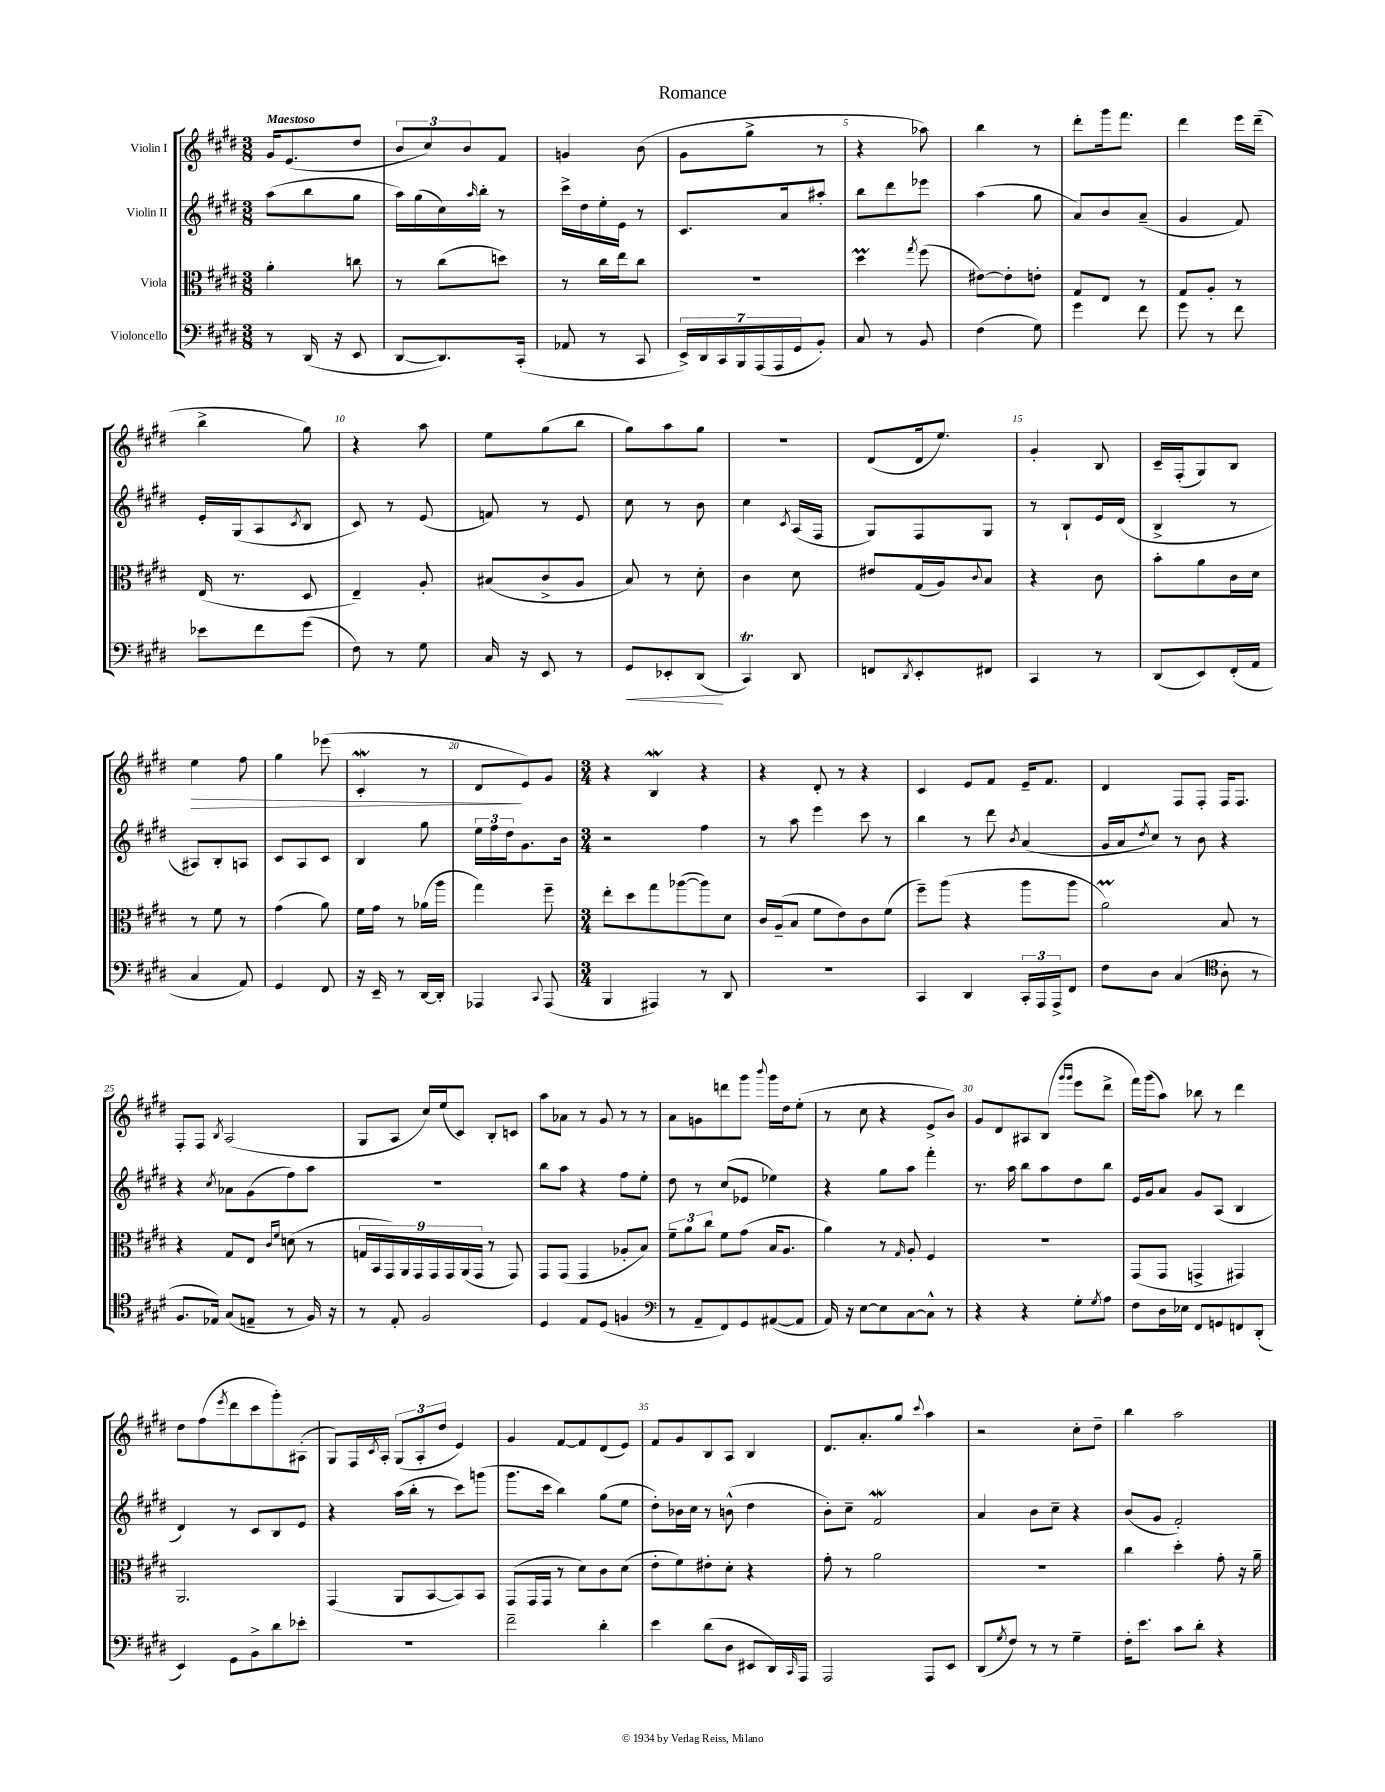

**kern	**dynam	**kern	**kern	**kern	**dynam
*part4	*part4	*part3	*part2	*part1	*part1
*staff4	*staff4	*staff3	*staff2	*staff1	*staff1
*I"Violoncello	*	*I"Viola	*I"Violin II	*I"Violin I	*
*clefF4	*	*clefC3	*clefG2	*clefG2	*
*k[f#c#g#d#]	*	*k[f#c#g#d#]	*k[f#c#g#d#]	*k[f#c#g#d#]	*
*M3/8	*	*M3/8	*M3/8	*M3/8	*
=1	=1	=1	=1	=1	=1
!	!	!	!	!LO:TX:a:B:t=Maestoso	!
8r	.	4a'\	(8aa\L	16g#/KL	.
.	.	.	.	(8.e/	.
(16DD#/	.	.	8bb\	.	.
16r	.	.	.	.	.
8EE/	.	8ccn\	8gg#\J	8dd#/J	.
=2	=2	=2	=2	=2	=2
[8DD#/L	.	8r	16aa\LL)	12b/L	.
.	.	.	(16gg#\	.	.
.	.	.	.	12cc#/)	.
8.DD#/])	.	(8cc#\L	16cc#\)	.	.
.	.	.	.	12b/	.
.	.	.	16qqaa/	.	.
.	.	.	16bb'\JJ	.	.
.	.	8ddn\J)	8r	8f#/J	.
(16CC#'/Jk	.	.	.	.	.
=3	=3	=3	=3	=3	=3
8AA-X/	.	8r	16ccc#^\LL	4gn/	.
.	.	.	16dd#\	.	.
8r	.	16cc#\LL	16ee'\	.	.
.	.	16ee\J	16e\JJ	.	.
8CC#/	.	8cc#\J	8r	(8b\	.
=4	=4	=4	=4	=4	=4
28EE^/LL)	.	4.r	8.c#/L	8g#\L	.
28DD#/	.	.	.	.	.
28CC#/	.	.	.	.	.
28BBB/	.	.	.	.	.
.	.	.	.	8gg#^\J	.
(28AAA/	.	.	.	.	.
28AAA/	.	.	.	.	.
.	.	.	16a/k	.	.
28GG#/J	.	.	.	.	.
8BB'/J)	.	.	8aa#X'/J	8r	.
=5	=5	=5	=5	=5	=5
8C#/	.	4dd#m\	8bb\L	4r	.
8r	.	.	8ddd#\	.	.
.	.	8qgg#/	.	.	.
8BB/	.	(8ff#\	8eee-X\J	8aa-X\)	.
=6	=6	=6	=6	=6	=6
(4F#\	.	[8e#X\L)	(4aa\	4bb\	.
.	.	8e#'\]	.	.	.
8G#\)	.	8en'\J	8gg#\	8r	.
=7	=7	=7	=7	=7	=7
4g#\	.	8G#/L	8a/L)	8ddd#'\L	.
.	.	8E/J	8b/	16ggg#\k	.
.	.	.	.	8.fff#\J	.
8f#\	.	8r	(8a~/J	.	.
=8	=8	=8	=8	=8	=8
8g#\	.	8G#/L	4g#/	4ddd#\	.
8r	.	8A'/J	.	.	.
8f#\	.	8r	8f#/)	16eee\LL	.
.	.	.	.	(16ddd#~\JJ	.
!!LO:LB:g=z
=9	=9	=9	=9	=9	=9
8e-X\L	.	(16E/	16e'/LL	4bb^\	.
.	.	8.r	(16G#/J	.	.
8f#\	.	.	8A/	.	.
.	.	.	8qc#/	.	.
(8g#\J	.	8D#/	8B/J	8gg#\)	.
=10	=10	=10	=10	=10	=10
8F#\)	.	4E~/)	8c#/)	4r	.
8r	.	.	8r	.	.
8G#\	.	8A'/	(8e/	8aa\	.
=11	=11	=11	=11	=11	=11
16C#/	.	(8B#X/L	8fn/)	8ee\L	.
16r	.	.	.	.	.
8EE/	.	8c#^/	8r	(8gg#\	.
8r	.	8A/J	8e/	8bb\J	.
=12	=12	=12	=12	=12	=12
!	!LO:HP:b	!	!	!	!
8GG#/L	<	8B/)	8cc#\	8gg#\L)	.
8EE-X'/	.	8r	8r	8aa\	.
(8DD#/J	.	8d#'\	8b\	8gg#\J	.
.	[	.	.	.	.
=13	=13	=13	=13	=13	=13
4CC#T/)	.	4c#\	4cc#\	4.r	.
.	.	.	8qc#/	.	.
8DD#/	.	8d#\	(16A/LL	.	.
.	.	.	16F#/JJ	.	.
=14	=14	=14	=14	=14	=14
8FFn/L	.	8e#X/L	8G#/L)	(8d#/L	.
8qDD#/	.	.	.	.	.
8EE'/	.	(16G#/L	8F#/	16d#/k	.
.	.	16A/J)	.	8.ee/J)	.
.	.	8qqc#/	.	.	.
8FF#X/J	.	8B/J	8G#/J	.	.
=15	=15	=15	=15	=15	=15
4CC#/	.	4r	8r	4g#'/	.
.	.	.	8B`/L	.	.
8r	.	8c#\	16e/L	8B/	.
.	.	.	(16d#/JJ	.	.
=16	=16	=16	=16	=16	=16
(8DD#/L	.	8b'\L	4B^/	16c#~/LL	.
.	.	.	.	(16F#'/J	.
8EE/)	.	8a\	.	8G#/)	.
(16FF#'/L	.	16c#\L	8r	8B/J	.
16AA/JJ	.	16d#\JJ	.	.	.
!!LO:LB:g=z
=17	=17	=17	=17	=17	=17
!	!	!	!	!	!LO:HP:b
4C#/	.	8r	8A#X/L)	4ee\	>
.	.	8f#\	8B'/	.	.
8AA/)	.	8r	8An/J	8ff#\	.
=18	=18	=18	=18	=18	=18
4GG#/	.	(4g#\	8c#/L	4gg#\	.
.	.	.	8A/	.	.
8FF#/	.	8a\)	8c#/J	(8eee-X\	.
=19	=19	=19	=19	=19	=19
16r	.	16f#\LL	4B/	4c#W'/	.
16EE~/	.	16g#\JJ	.	.	.
8r	.	8r	.	.	.
[16DD#/LL	.	(16a-X\LL	8gg#\	8r	.
16DD#'/JJ]	.	16aa\JJ	.	.	.
=20	=20	=20	=20	=20	=20
4AAA-X/	.	4gg#\)	24ee\LL	8d#/L	.
.	.	.	24ff#\	.	.
.	.	.	24dd#\J	.	.
.	.	.	8.g#\	8e/)	]
8qqCC#/	.	.	.	.	.
(8AAA-/	.	8ff#~\	.	8g#/J	.
.	.	.	16b\Jk	.	.
=21	=21	=21	=21	=21	=21
*M3/4	*	*M3/4	*M3/4	*M3/4	*
4BBB/	.	8ee'\L	2r	4r	.
.	.	8dd#\	.	.	.
4AAA#X/)	.	8gg#\	.	4BW/	.
.	.	([8aa-X\	.	.	.
8r	.	8aa-\])	4ff#\	4r	.
8DD#/	.	8d#\J	.	.	.
=22	=22	=22	=22	=22	=22
2.r	.	16c#/LL	8r	4r	.
.	.	(16A~/J	.	.	.
.	.	8B/J	8aa\	.	.
.	.	8f#\L	4eee\	8d#'/	.
.	.	8e\)	.	8r	.
.	.	8c#\	8ccc#\	4r	.
.	.	(8f#\J	8r	.	.
=23	=23	=23	=23	=23	=23
4CC#/	.	8ff#~\L)	4bb\	4c#/	.
.	.	(8aa\J	.	.	.
4DD#/	.	4r	8r	8e/L	.
.	.	.	8ddd#\	8f#/J	.
.	.	.	8qb/	.	.
24CC#'/LL	.	8aa\L	(4a/	16e~/KL	.
24AAA/	.	.	.	.	.
.	.	.	.	8.f#/J	.
24AAA^/J	.	.	.	.	.
8FF#/J	.	8aa\J	.	.	.
=24	=24	=24	=24	=24	=24
8F#\L	.	2aM\)	16g#/LL	4d#/	.
.	.	.	16a/J	.	.
.	.	.	8qdd#/	.	.
8D#\J	.	.	8cc#/J)	.	.
(4C#/	.	.	8r	8F#/L	.
.	.	.	8b\	8F#'/J	.
*clefC4	*	*	*	*	*
8A'\	.	8B/	4r	16F#/KL	.
.	.	.	.	8.F#/J	.
8r	.	8r	.	.	.
!!LO:LB:g=z
=25	=25	=25	=25	=25	=25
8.F#/L	.	4r	4r	8F#'/L	.
.	.	.	.	8F#/J	.
16E-X/Jk)	.	.	.	.	.
.	.	.	8qcc#/	8qB/	.
(8G#/L	.	8G#/L	8a-X\L	(2A/	.
8En~/J	.	8E/J	(8g#\	.	.
.	.	16qqc#/LL	.	.	.
.	.	16qqf#/JJ	.	.	.
8r	.	(8dn\	8ff#\)	.	.
16F#/)	.	8r	8aa\J	.	.
16r	.	.	.	.	.
=26	=26	=26	=26	=26	=26
8r	.	18Gn/LL	2.r	8G#/L	.
.	.	18BB/	.	.	.
.	.	18GG#/)	.	.	.
8E'/	.	.	.	8A/J	.
.	.	18AA/	.	.	.
.	.	18GG#/	.	.	.
2F#/	.	.	.	16cc#/LL)	.
.	.	18GG#/	.	.	.
.	.	.	.	(16ee/J	.
.	.	18GG#/	.	.	.
.	.	.	.	8c#/J)	.
.	.	(18AA/	.	.	.
.	.	18GG#/JJ	.	.	.
.	.	8r	.	8B'/L	.
.	.	8GG#/)	.	8cn/J	.
=27	=27	=27	=27	=27	=27
4D#/	.	8GG#/L	8bb\L	8aa\L	.
.	.	(8GG#/J	8aa\J	8a-X\J	.
8E/L	.	4GG#/	4r	8r	.
(8D#/J	.	.	.	8g#/	.
4Fn/	.	8A-X'/L	8ff#\L	8r	.
.	.	8B/J)	8ee'\J	8r	.
=28	=28	=28	=28	=28	=28
*clefF4	*	*	*	*	*
8r	.	12f#~\L	8dd#\	8a\L	.
.	.	12a\	.	.	.
8AA~/L	.	.	8r	8gn\	.
.	.	12cc#\J	.	.	.
8FF#/)	.	8f#\L	(8cc#/L	8dddn\	.
8GG#/	.	(8g#\J	8e-X/J	8ggg#\J	.
.	.	.	.	8qqbbb/	.
([8AA#X/	.	16B/KL	4ee-X\)	16ggg#\LL	.
.	.	8.A/J	.	16dd#\J	.
8AA#/J]	.	.	.	(8ee'\J	.
=29	=29	=29	=29	=29	=29
16AA/)	.	4a\)	4r	8r	.
16r	.	.	.	.	.
[8E\L	.	.	.	8cc#\	.
8E\]	.	8r	8gg#\L	4r	.
.	.	16qqG#/	.	.	.
[8C#\	.	8A'/	8aa\J	.	.
8C#^^\J]	.	4F#/	4fff#'\	8e^/L	.
8r	.	.	.	8b/J)	.
=30	=30	=30	=30	=30	=30
4r	.	2.r	8.r	8g#/L	.
.	.	.	.	8d#/	.
.	.	.	16aa\	.	.
4r	.	.	8bb\L	8A#X/	.
.	.	.	8aa\	(8B/J	.
.	.	.	.	16qqggg#/LL	.
.	.	.	.	16qqggg#/JJ	.
8G#'\L	.	.	8dd#\	8eee\L	.
8qG#/	.	.	.	.	.
8A\J	.	.	8bb\J	8ddd#^\J	.
=31	=31	=31	=31	=31	=31
8F#\L	.	(8GG#/L	16e/LL	16fff#\LL)	.
.	.	.	16g#/J	(16ggg#\J	.
16D#\L	.	8GG#/J	8a/J	8aa\J)	.
16E-X\JJ	.	.	.	.	.
8FF#/L	.	4GGn^/	8g#/L	8bb-X\	.
8GGn/	.	.	(8A/J	8r	.
8FFn/	.	4GG#X/)	4B/	4ddd#\	.
(8DD#'/J	.	.	.	.	.
!!LO:LB:g=z
=32	=32	=32	=32	=32	=32
4EE/)	.	2.AA/	4d#/)	8dd#\L	.
.	.	.	.	(8ff#\	.
.	.	.	.	8qeee/	.
8GG#\L	.	.	8r	8ddd#\	.
8BB^\	.	.	8c#/L	8ccc#\	.
8d#\	.	.	8B/	8ggg#'\)	.
8e-X'\J	.	.	8e/J	(8A#X'\J	.
=33	=33	=33	=33	=33	=33
2.r	.	(4GG#/	4r	8G#/L)	.
.	.	.	.	16F#/L	.
.	.	.	.	8qc#/	.
.	.	.	.	16A'/JJ	.
.	.	8AA/L	(16aa\LL	(12G#/L	.
.	.	.	16bb'\JJ	.	.
.	.	.	.	12A'/	.
.	.	[8BB/	8r	.	.
.	.	.	.	12dd#/J	.
.	.	8BB/])	8ccc#\L)	4e/)	.
.	.	8BB/J	(8gggn\J	.	.
=34	=34	=34	=34	=34	=34
2f#~\	.	(8GG#/L	8.ggg#\L	4g#/	.
.	.	16GG#/L	.	.	.
.	.	16GG#/JJ	16ccc#\Jk	.	.
.	.	8r	4bb\)	[8f#/L	.
.	.	8d#\L)	.	8f#/]	.
4d#'\	.	8c#\	(8gg#\L	(8d#/	.
.	.	(8d#\J	8ee\J	8e/J)	.
=35	=35	=35	=35	=35	=35
4e\	.	8e'\L	8dd#'\L)	8f#/L	.
.	.	8f#\)	16b-X\L	8g#/	.
.	.	.	16cc#\JJ	.	.
(8d#\L	.	8e#X'\	8r	8B/	.
8D#\J	.	8d#'\J	(8bn^^\	8A/J	.
8EE#X/L	.	4r	4dd#\	4B/	.
16DD#/L)	.	.	.	.	.
16qqCC#/	.	.	.	.	.
16AAA/JJ	.	.	.	.	.
=36	=36	=36	=36	=36	=36
2AAA/	.	8g#'\	8b'\L)	8.d#/L	.
.	.	8r	8cc#~\J	.	.
.	.	.	.	8.a'/	.
.	.	2a\	2f#W/	.	.
.	.	.	.	8gg#/J	.
.	.	.	.	8qqccc#/	.
8AAA/L	.	.	.	4aa\	.
8EE/J	.	.	.	.	.
=37	=37	=37	=37	=37	=37
(8DD#/L	.	2.r	4a/	2r	.
8qG#/	.	.	.	.	.
8F#/J)	.	.	.	.	.
8r	.	.	8b\L	.	.
8r	.	.	8cc#~\J	.	.
4G#~\	.	.	4r	8cc#'\L	.
.	.	.	.	8dd#~\J	.
=38	=38	=38	=38	=38	=38
16F#'\KL	.	4cc#\	(8b/L	4bb\	.
8.e\J	.	.	.	.	.
.	.	.	8g#/J	.	.
8c#\L	.	4dd#'\	2f#'/)	2aa\	.
8d#'\J	.	.	.	.	.
4r	.	8g#'\	.	.	.
.	.	16r	.	.	.
.	.	16a~\	.	.	.
==	==	==	==	==	==
*-	*-	*-	*-	*-	*-
